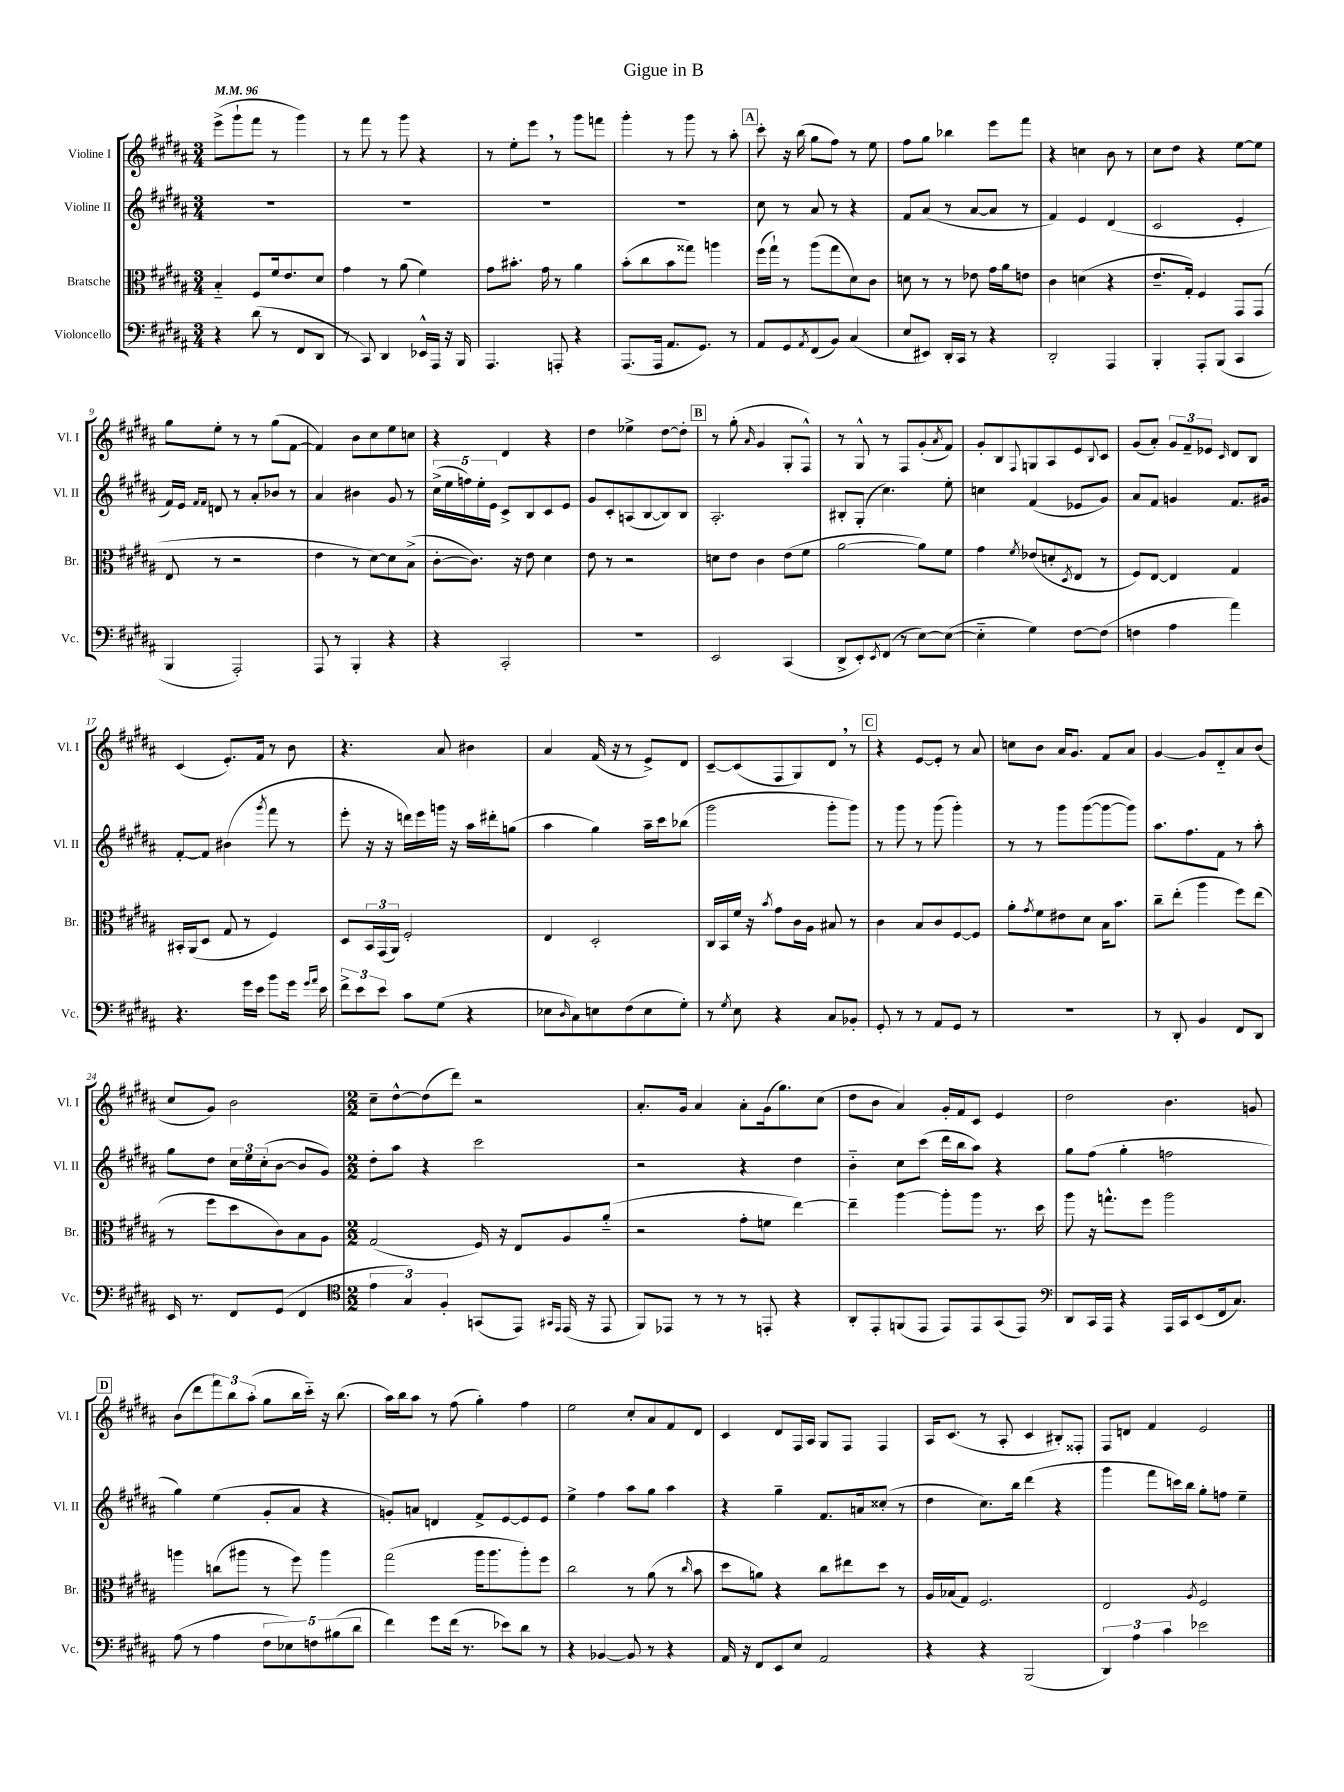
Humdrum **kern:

**kern	**kern	**kern	**kern
*staff4	*staff3	*staff2	*staff1
*clefF4	*clefC3	*clefG2	*clefG2
*k[f#c#g#d#a#]	*k[f#c#g#d#a#]	*k[f#c#g#d#a#]	*k[f#c#g#d#a#]
*M3/4	*M3/4	*M3/4	*M3/4
*MM96	*MM96	*MM96	*MM96
4r	4B'~/	2.r	(8eee^\L
.	.	.	8ggg#`\
(8d#\	8F#/L	.	8fff#\J
8r	16f#/k	.	8r
.	8.e/	.	.
8FF#/L	.	.	4ggg#\)
8DD#/J	8d#/J	.	.
=	=	=	=
8r	4g#\	2.r	8r
8CC#/)	.	.	8fff#\
4DD#/	8r	.	8r
.	(8a#\	.	8ggg#\
16EE-^^/LL	4f#\)	.	4r
16AAA#/JJ	.	.	.
16r	.	.	.
16BBB/	.	.	.
=	=	=	=
4.AAA#/	8g#\L	2.r	8r
.	8.b#'\J	.	8ee'\L
.	.	.	8eee\J
.	16g#\	.	.
8AAA'/	8r	.	8r
4r	4a#\	.	8ggg#\L
.	.	.	8fff\J
=	=	=	=
(8.AAA#/L	(8b'\L	2.r	4ggg#'\
.	8cc#\	.	.
16AAA#/Jk	.	.	.
8.AA#/L	8b\	.	8r
.	8gg##\J)	.	8ggg#\
8.GG#/J)	.	.	.
.	4aa\	.	8r
8r	.	.	8aa#'\
=	=	=	=
8AA#/L	(16ff#\LL	8cc#\	8ccc#'\
.	16gg#`\JJ)	.	.
8GG#/	8r	8r	16r
.	.	.	(16bb\
8qAA#/	.	.	.
(8FF#/	(8aa#\L	8a#/	8gg#\L
8BB/J)	8gg#\	8r	8ff#\J)
(4C#/	8d#\)	4r	8r
.	8c#\J	.	8ee\
=	=	=	=
8E/L	8d\	8f#/L	8ff#\L
8EE#/J)	8r	(8a#/J	8gg#\J
16DD#'/LL	8r	8r	4bb-\
16CC#/JJ	.	.	.
8r	8e-\	[8a#/L	.
4r	16g#\LL	8a#/]J	8eee\L
.	16a#\J	.	.
.	8e\J	8r	8fff#\J
=	=	=	=
2DD#'/	4c#\	4f#/)	4r
.	(4d\	4e/	4cc\
4AAA#/	4r	(4d#/	8b\
.	.	.	8r
=	=	=	=
4BBB'/	8.e~/L	2c#/	8cc#\L
.	.	.	8dd#\J
.	16G#'/Jk)	.	.
8AAA#'/L	4F#/	.	4r
(8BBB/J	.	.	.
4CC#/	8GG#/L	4e'/	[8ee\L
.	(8GG#/J	.	8ee\]J
=	=	=	=
4BBB/	8E/	16f#/LL)	8gg#\L
.	.	16e/JJ	.
.	.	16qqf#/LL	.
.	.	16qqf#/JJ	.
.	8r	8d/	8ee'\J
2AAA#'/)	2r	8r	8r
.	.	8a#'/L	8r
.	.	8b-/J	(8gg#\L
.	.	8r	[8f#\J
=	=	=	=
8AAA#/	4e\	4a#/	4f#/])
8r	.	.	.
4BBB'/	8r	4b#\	8b\L
.	[8d#\L)	.	8cc#\
4r	8d#\]	8g#/	8ee\
.	(8B^\J	8r	8cc\J
=	=	=	=
4r	[8c#'\L	(20cc#^\LL	4r
.	.	20ee\	.
.	.	20ff\)	.
.	8.c#\]J)	.	.
.	.	20ee'\	.
.	.	20e\JJ	.
2CC#'/	.	8c#^/L	4d#/
.	16r	.	.
.	8e\	8B/	.
.	4d#\	8c#/	4r
.	.	8e/J	.
=	=	=	=
2.r	8e\	8g#/L	4dd#\
.	8r	8c#'/	.
.	2r	(8A/	4ee-^\
.	.	[8B/	.
.	.	8B/])	[8dd#\L
.	.	8B/J	8dd#'\]J
=	=	=	=
2EE/	8d\L	2.A#'/	8r
.	8e\J	.	(8gg#'\
.	.	.	16qqa#/
.	4c#\	.	4g#/
(4CC#/	(8e\L	.	8G#'/L
.	8f#\J	.	8F#^^/J)
=	=	=	=
8DD#^/L	[2a#\	8B#'/L	8r
8EE'/)	.	(8G#'/J	8G#^^/
8qEE/	.	.	.
(8FF#/J	.	4.cc#\)	8r
8r	.	.	8F#/L
[8E\L)	8a#\]L)	.	(8g#'/
.	.	.	8qa#/
(8E\_J	8f#\J	8ee'\	8f#/J)
=	=	=	=
4E'~\]	4g#\	4cc\	8g#'/L
.	.	.	8B/
.	8qf#/	.	8qqF#/
4G#\)	(8e-/L	(4f#/	8G/
.	8d'/	.	8A#/
.	8qD#/	.	.
[8F#\L	8E/J	8e-/L	8e/
.	.	.	8qqB/
(8F#\]J	8r	8g#/J)	8c#/J
=	=	=	=
4F\	8F#/L)	8a#/L	(8g#/L
.	[8E/J	8f#/J	8a#'/J)
4A#\	4E/]	4g/	12g#/L
.	.	.	12f#~/
.	.	.	12e-/J
.	.	.	16qqc#/
4a#\)	4G#/	8.f#/L	8d#/L
.	.	.	8B/J
.	.	16g#/Jk	.
=	=	=	=
4.r	16BB#'/LL	[8f#'/L	(4c#/
.	(16AA#/J	.	.
.	8D#/J	8f#/]J	.
.	8G#/	(4b#\	8.e'/L)
16g#\LL	8r	.	.
16e\JJ	.	.	16f#/Jk
.	.	8qggg#/	.
8b\L	4F#/)	8fff#\	8r
16g#\Jk	.	8r	8b\
16qqg#/LL	.	.	.
16qqa#/JJ	.	.	.
16e\	.	.	.
=	=	=	=
12f#^\L	8D#/L	8eee'\	4.r
12e\	.	.	.
.	24BB/L	16r	.
12e\J	(24GG#/	.	.
.	.	16r	.
.	24AA#/JJ)	.	.
8c#\L	2F#'/	16ddd\LL)	.
.	.	16eee\	.
(8G#\J	.	16ggg\JJ	8a#/
.	.	16r	.
4r	.	16aa#\LL	4b#\
.	.	16ddd#'\J	.
.	.	(8gg\J	.
=	=	=	=
8E-\L	4E/	4aa#\	4a#/
16qqD#/	.	.	.
8C#\)	.	.	.
8E\	2D#'/	4gg#\)	(16f#/
.	.	.	16r
(8F#\	.	.	8r
8E\	.	16aa#~\LL	8e^/L)
.	.	16ccc#\J	.
8G#'\J)	.	(8bb-\J	8d#/J
=	=	=	=
8r	16C#/LL	2ggg#\	[8c#~/L
.	16BB/	.	.
8qG#/	.	.	.
8E\	16f#/JJ	.	(8c#/]
.	16r	.	.
.	8qb/	.	.
4r	8g#\L	.	8F#/
.	16c#\L	.	8G#/)
.	16A#\JJ	.	.
8C#/L	8B#/	8ggg#'\L	8d#/J
8BB-'/J	8r	8ggg#\J)	8r
=	=	=	=
8GG#'/	4c#\	8r	4r
8r	.	8ggg#\	.
8r	8B/L	8r	[8e/L
8AA#/L	8c#/	(8ggg#\	8e'/]J
8GG#/J	[8F#/	4ggg#'\)	8r
8r	8F#/]J	.	8a#/
=	=	=	=
2.r	8a#'\L	8r	8cc\L
.	8qg#/	.	.
.	8f#\	8r	8b\J
.	8e#\	8ggg#\L	16a#/LK
.	.	.	8.g#/J
.	8d#\J	([8ggg#\	.
.	16B\LK	8ggg#\_	8f#/L
.	8.b\J	.	.
.	.	8ggg#\]J)	8a#/J
=	=	=	=
8r	8cc#~\L	8.aa#\L	[4g#/
8DD#'/	(8ee'\J	.	.
.	.	8.ff#\	.
4BB/	4aa#\	.	8g#/]L
.	.	8f#\J	8d#'~/
8FF#/L	8ff#\L)	8r	8a#/
8DD#/J	(8ee\J	8aa#'\	(8b/J
=	=	=	=
16EE/	8r	8gg#\L	8cc#/L
8.r	.	.	.
.	8ff#\L	8dd#\J	8g#/J)
8FF#/L	8dd#\	24cc#\LL	2b\
.	.	24ee\	.
.	.	(24cc#'\J	.
(8GG#/J	8c#\)	[8b\J	.
4FF#/	8B\	8b/]L	.
.	8A#\J	8g#/J)	.
=	=	=	=
*clefC4	*	*	*
*M2/2	*M2/2	*M2/2	*M2/2
6e\	(2G#/	8dd#'\L	8cc#~\L
.	.	8aa#\J	[8dd#^^\
6G#/)	.	.	.
.	.	4r	(8dd#\]
6F#'/	.	.	.
.	.	.	8ddd#\J)
(8GG/L	16F#/)	2ccc#\	2r
.	16r	.	.
8EE/J)	8E/L	.	.
16qqGG#/LL	.	.	.
16qqEE/JJ	.	.	.
(16EE/	8A#/	.	.
16r	.	.	.
8EE/	(8a#'~/J	.	.
=	=	=	=
8FF#/L)	2r	2r	8.a#'/L
8EE-/J	.	.	.
.	.	.	16g#/Jk
8r	.	.	4a#/
8r	.	.	.
8r	8g#'\L	4r	8a#'\L
8EE'/	8f\J	.	(16g#\k
.	.	.	8.gg#\)
4r	[4ee\)	4dd#\	.
.	.	.	(8cc#\J
=	=	=	=
8AA#'/L	4ee~\]	4b'~\	8dd#\L
8EE'/	.	.	8b\J
(8FF/	[4aa#\	8cc#\L	4a#/)
8EE/J	.	(8ccc#\J	.
8EE/L)	8aa#'\]L	16ddd#\LL	16g#'/LL
.	.	16bb\J	16f#/J
8EE/	8aa#\J	8aa#\J)	8c#/J
(8GG#/	8.r	4r	4e/
8EE/J)	.	.	.
.	16dd#\	.	.
=	=	=	=
*clefF4	*	*	*
8DD#/L	8aa#\	8gg#\L	2dd#\
16CC#/L	16r	(8ff#\J	.
16AAA#/JJ	8.gg^^\L	.	.
4r	.	4gg#'\	.
.	8ff#\J	.	.
16AAA#/LL	2aa#\	2ff\	4.b\
16CC#/J	.	.	.
(8EE/	.	.	.
16FF#/k	.	.	.
8.C#/J)	.	.	.
.	.	.	8g/
=	=	=	=
(8A#\	4aa\	4gg#\)	(8b\L
8r	.	.	8ddd#\
4A#\	(8cc\L	(4ee\	12fff#\)
.	.	.	12bb\
.	8aa#\J	.	.
.	.	.	(12aa#'\J
10F#\L	8r	8g#'/L	8gg#\L
10E-\)	.	.	.
.	8ff#\)	8a#/J	16bb\L
.	.	.	16ccc#'~\JJ)
10F\	.	.	.
.	4aa#\	4r	16r
(10B#\	.	.	.
.	.	.	(8.bb\
10d#\J	.	.	.
=	=	=	=
4f#\)	(2gg#\	8g'/L)	16aa#\LL)
.	.	.	16bb\J
.	.	8a/J	8aa#\J
8g#\L	.	4d/	8r
(16f#\Jk	.	.	(8ff#\
8.r	.	.	.
.	16aa#\LK	8f#^/L	4gg#'\)
.	8.aa#\	.	.
8e-\L)	.	[8e/	.
8d#\J	8aa#'\)	8e/]	4ff#\
8r	8ff#\J	8e/J	.
=	=	=	=
4r	2cc#\	4ee^\	2ee\
[4BB-/	.	4ff#\	.
8BB-/]	8r	8aa#\L	8cc#'/L
8r	(8a#\	8gg#\J	8a#/
4r	8r	4aa#\	8f#/
.	16qqcc#/	.	.
.	8b\	.	8d#/J
=	=	=	=
16AA#/	8dd#\L	4r	4c#/
16r	.	.	.
8FF#/L	8a\J)	.	.
8EE/	4r	4gg#~\	8d#/L
8E/J	.	.	16F#/L
.	.	.	16A#/JJ
2AA#/	8cc#\L	8.f#/L	8G#/L
.	8ee#\	.	8F#/J
.	.	16a/k	.
.	8dd#\J	(8cc##'/J	4F#/
.	8r	8r	.
=	=	=	=
4r	16A#/LL	4dd#\	16A#/LK
.	(16B-/J	.	(8.c#/J
.	8G#/J)	.	.
4r	2.F#/	8.cc#\L)	8r
.	.	.	8A#'/
.	.	16bb\Jk	.
(2BBB/	.	(4ddd#\	4c#/
.	.	4r	8B#'/L)
.	.	.	8F##'/J
=	=	=	=
6DD#/)	2E/	4ggg#\	8F#/L
.	.	.	8d/J
6A#\	.	.	.
.	.	8fff#\L	4f#/
6c#\	.	.	.
.	.	16ccc\L)	.
.	.	16bb\JJ	.
.	8qA#/	.	.
2e-\	2F#/	8gg#'\L	2e/
.	.	8ff\J	.
.	.	4ee~\	.
==	==	==	==
*-	*-	*-	*-
